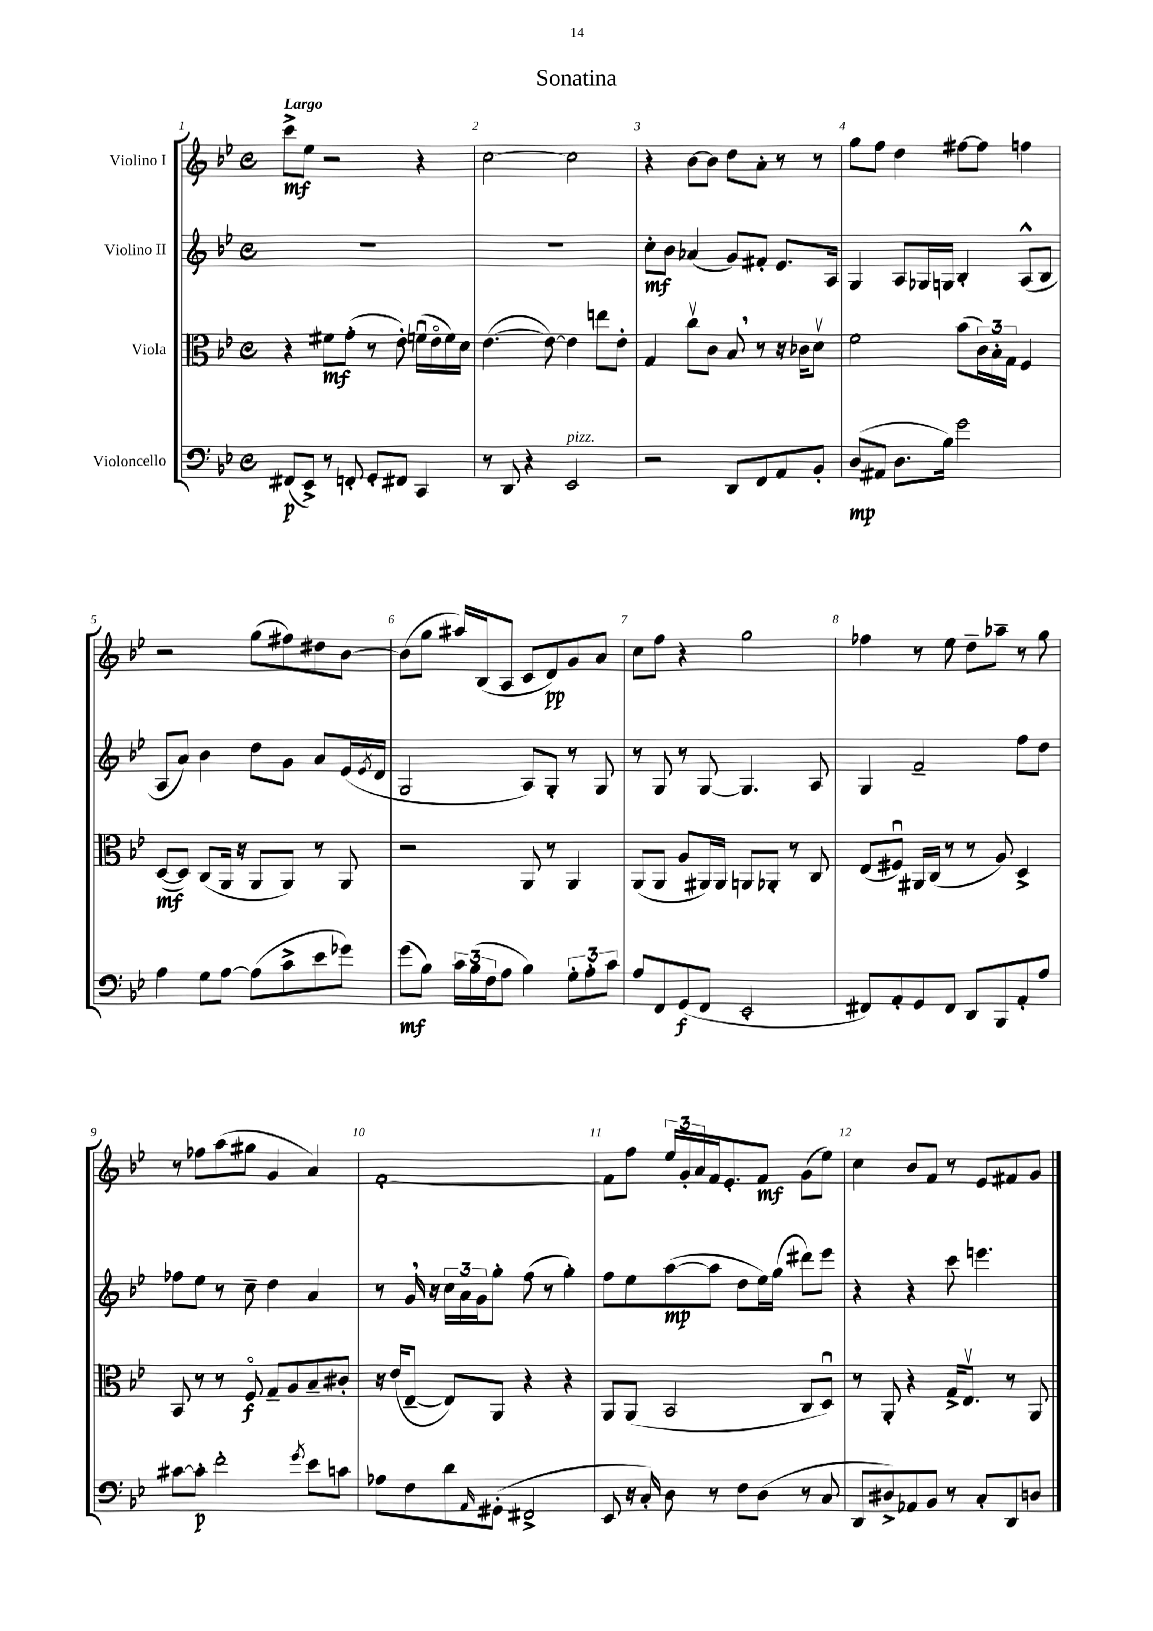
\header { title = "Sonatina" }
<<
\new StaffGroup <<
\new Staff = "s0" \with { instrumentName = "Violino I" } {
    \clef treble \key bes \major \defaultTimeSignature \time 4/4 \tempo "Largo"
    c'''8->\mf ees''8 r2 r4 |
    c''2~ c''2 |
    r4 bes'8~ bes'8 d''8 a'8-. r8 r8 |
    g''8 f''8 d''4 fis''8~ fis''8 f''4 |
    r2 g''8( fis''8) dis''8 bes'8~ |
    bes'8( g''8 ais''16) bes16( a8 c'8 d'8\pp) g'8 a'8 |
    c''8 f''8 r4 g''2 |
    fes''4 r8 ees''8 d''8-- aes''8-- r8 g''8 |
    r8 fes''8 a''8( gis''8 g'4 a'4) |
    f'1~-. |
    f'8 f''8 \tuplet 3/2 { ees''16 g'16-. a'16 } f'16 ees'8.-. f'8\mf g'8( ees''8) |
    c''4 bes'8 f'8 r8 ees'8 fis'8 g'8 \bar "|." |
}
\new Staff = "s1" \with { instrumentName = "Violino II" } {
    \clef treble \key bes \major \defaultTimeSignature \time 4/4
    R1 |
    R1 |
    c''8-.\mf bes'8 aes'4( g'8) fis'8-. ees'8. a16 |
    g4 a8 ges16 g16 bes4-. a8-^( bes8 |
    a8 a'8) bes'4 d''8 g'8 a'8 ees'16( \acciaccatura { ees'8 } d'16 |
    g2 a8) g8-. r8 g8 |
    r8 g8 r8 g8~ g4. a8 |
    g4 f'2-- f''8 d''8 |
    fes''8 ees''8 r8 c''8-- d''4 a'4 |
    r8 g'16 \breathe r16 \tuplet 3/2 { c''16 a'16 g'16 } g''8-. f''8( r8 g''4-.) |
    f''8 ees''8 a''8~\mp( a''8 d''8 ees''16) g''16( dis'''8) ees'''8 |
    r4 r4 c'''8 e'''4. \bar "|." |
}
\new Staff = "s2" \with { instrumentName = "Viola" } {
    \clef alto \key bes \major \defaultTimeSignature \time 4/4
    r4 fis'8\mf g'8-.( r8 ees'8-.) f'16\downbow( ees'16\flageolet f'16) d'16 |
    ees'4.~( ees'8~) ees'4 e''8 ees'8-. |
    g4 c''8\upbow c'8 bes8 \breathe r8 r16 ces'16 d'8\upbow |
    f'2 bes'8( \tuplet 3/2 { c'16) bes16-. g16 } f4 |
    d8~\mf( d8) c8( a,16 r16 a,8 a,8) r8 a,8 |
    r2 a,8 r8 a,4 |
    a,8( a,8 a8 ais,16) ais,16 a,8 aes,8-. r8 c8 |
    ees8( fis8\downbow) ais,16 c16( r8 r8 a8) d4-> |
    bes,8 r8 r8 f8\flageolet\f g8-- a8 bes8-- cis'8-. |
    r16 ees'16( ees8~-- ees8) a,8 r4 r4 |
    a,8 a,8( bes,2 c8 d8\downbow) |
    r8 a,8-. r4 g16-> ees8.\upbow r8 a,8 \bar "|." |
}
\new Staff = "s3" \with { instrumentName = "Violoncello" } {
    \clef bass \key bes \major \defaultTimeSignature \time 4/4
    fis,8\p( ees,8->) r8 f,8-. g,8-. fis,8 c,4 |
    r8 d,8 r4 ees,2^\markup { \italic "pizz." } |
    r2 d,8 f,8 a,8 bes,8-. |
    d8\mp( ais,8 d8. bes16) g'2 |
    a4 g8 a8~ a8( c'8-> ees'8 ges'8) |
    g'8\mf( bes8) \tuplet 3/2 { c'16 bes16( f16 } a8 bes4) \tuplet 3/2 { g8-. a8-. c'8 } |
    a8 f,8 g,8\f( f,8 ees,2-. |
    fis,8) a,8-. g,8 fis,8 d,8 bes,,8 a,8-. a8 |
    cis'8~ cis'8-.\p f'2-. \acciaccatura { g'8 } ees'8 c'8 |
    aes8 f8 d'8 \grace { a,16 } gis,8-.( fis,2-> |
    ees,8 r16 c16-.) d8 r8 f8 d8( r8 c8 |
    d,8 dis8->) aes,8 bes,8 r8 c8-. d,8 d8 \bar "|." |
}
>>
>>
\layout { \context { \Score \override BarNumber.break-visibility = ##(#f #t #t) barNumberVisibility = #all-bar-numbers-visible } }
